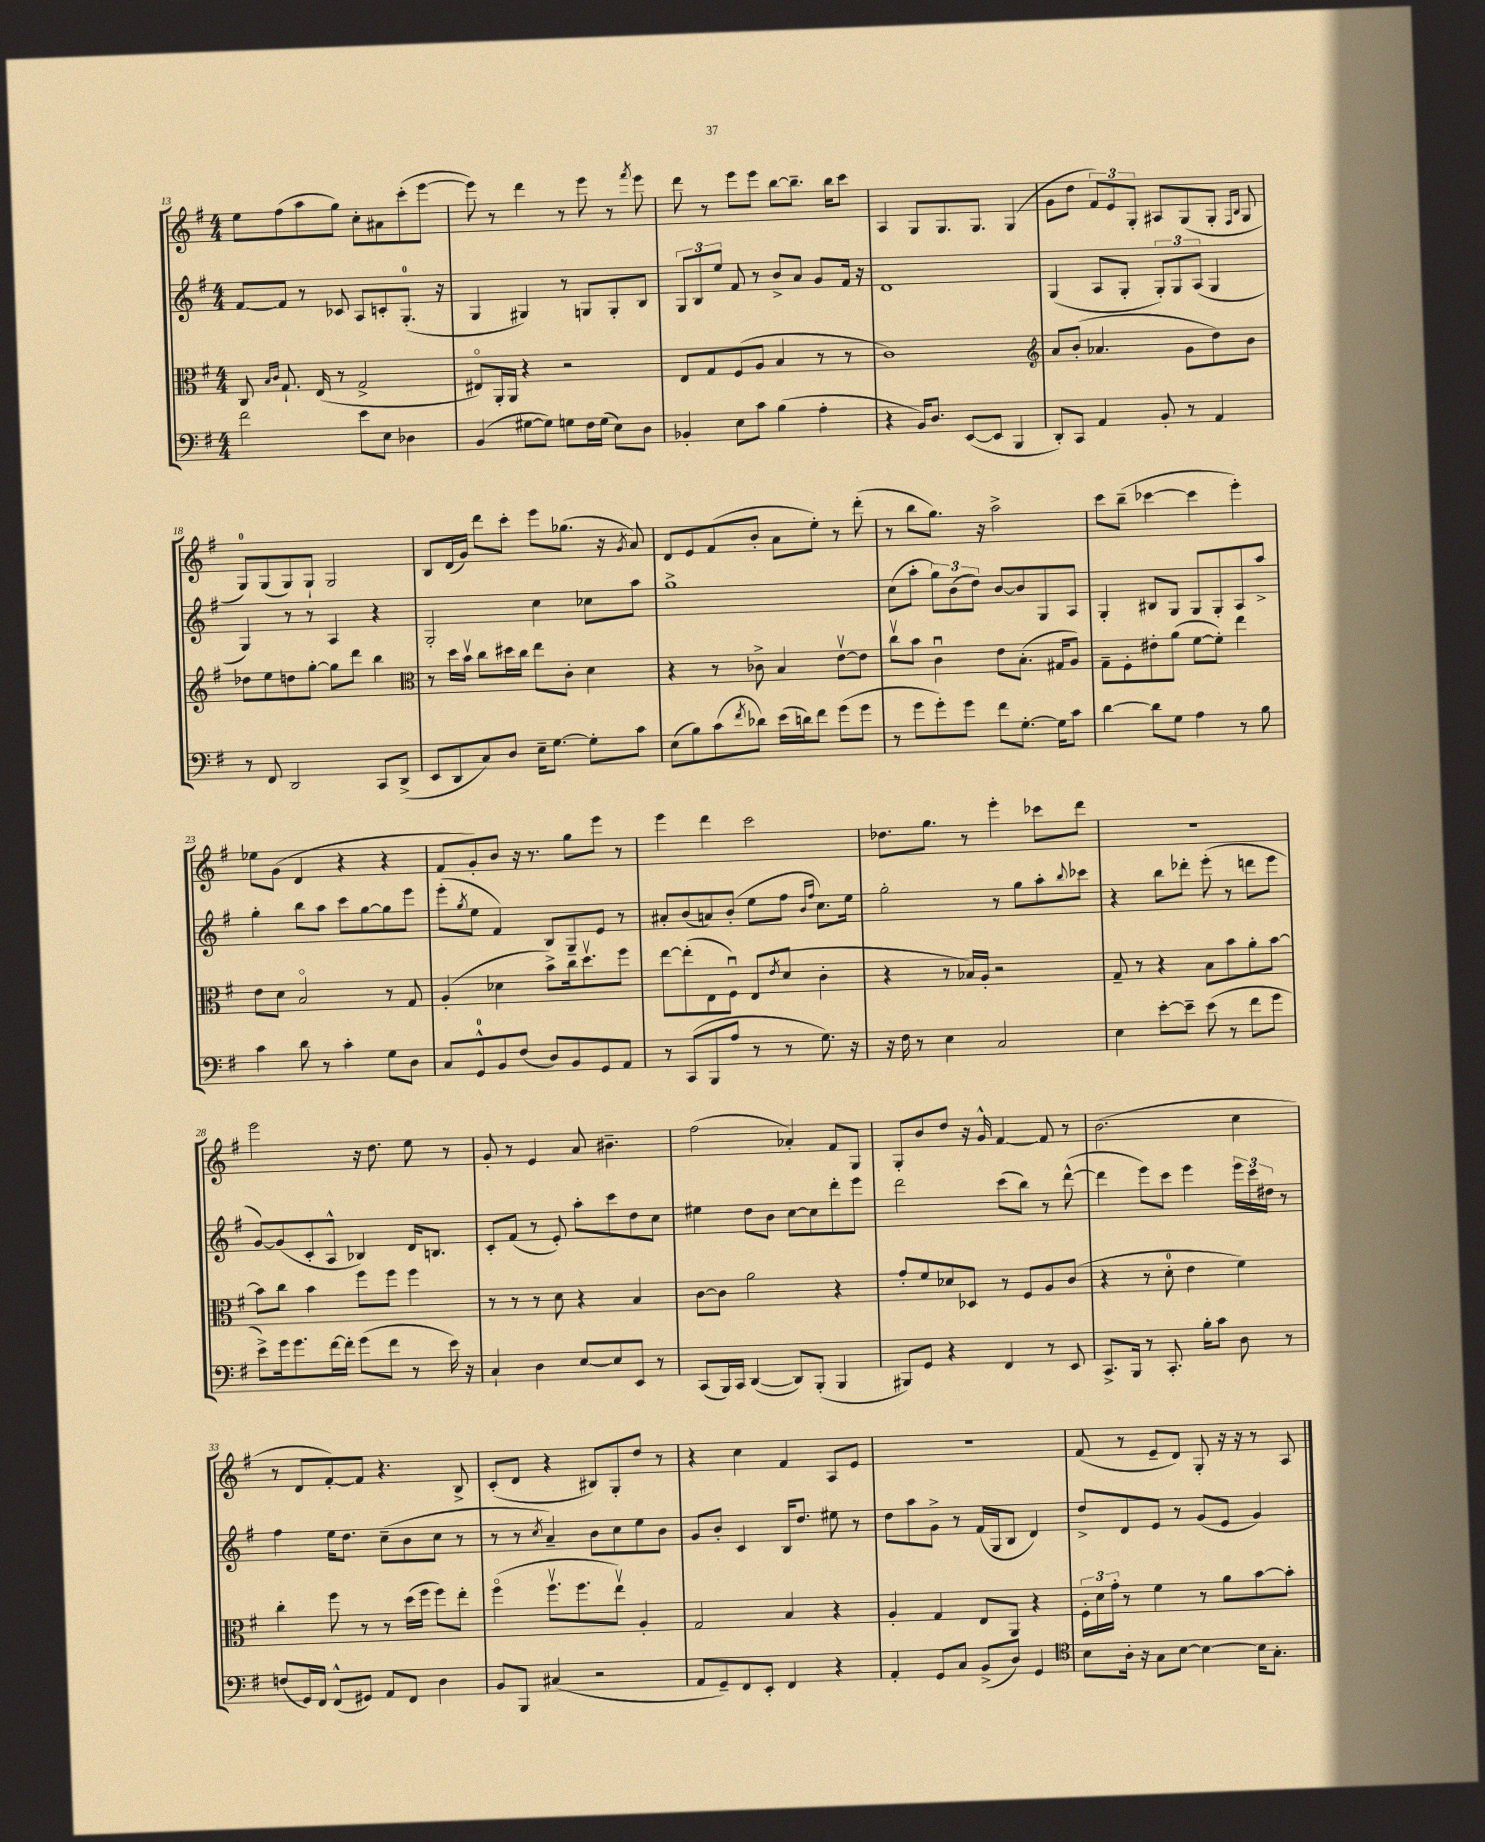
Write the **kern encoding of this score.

**kern	**kern	**kern	**kern
*part4	*part3	*part2	*part1
*staff4	*staff3	*staff2	*staff1
*clefF4	*clefC3	*clefG2	*clefG2
*k[f#]	*k[f#]	*k[f#]	*k[f#]
*M4/4	*M4/4	*M4/4	*M4/4
=13	=13	=13	=13
2f#\	8C/	[8f#/L	8ee\L
.	16qqB/LL	.	.
.	16qqc/JJ	.	.
.	8.G`/	8f#/J]	(8ff#\
.	.	8r	8aa\
.	(16E/	.	.
.	8r	8c-X/	8gg\J)
8e\L	2G^/	8A/L	8cc'\L
8E\J	.	8cn'/	8a#X\
4D-X\	.	(8.G'/J	(8ccc'\
.	.	.	[8eee\J
.	.	16r	.
=14	=14	=14	=14
(4BB/	8E#X/L)	4G/	8eee\])
.	16AA'/L	.	8r
.	16AA/JJ	.	.
[8G#X\L	4r	4G#X/)	4ddd\
8G#\J])	.	.	.
8Gn\L	2r	8r	8r
16F#\L	.	8Gn/L	8eee\
(16G\JJ	.	.	.
8E\L)	.	8G'/	8r
.	.	.	8qfff#/
8D\J	.	8B/J	8eee\
=15	=15	=15	=15
4BB-X'/	8E/L	12G/L	8ddd\
.	.	12B/	.
.	8G/	.	8r
.	.	12ee/J	.
8E\L	(8F#/	8f#/	8eee\L
8c\J	8A/J	8r	8eee\J
(4B\	4B/	8b^/L	[8bb\L
.	.	8a/J	8.bb~\J]
4A'\	8r	8g/L	.
.	.	.	16bb\KL
.	8r	16f#/Jk	8ccc\J
.	.	16r	.
=16	=16	=16	=16
4r	1c)	1d	4A/
16BB/KL)	.	.	8G/L
8.D/J	.	.	.
.	.	.	8.G/
([8EE/L	.	.	.
.	.	.	8.G/J
8EE/J]	.	.	.
4BBB/	.	.	(4G/
=17	=17	=17	=17
*	*clefG2	*	*
8DD'/L)	8a/L	(4G/	8g\L
8CC/J	(8b'/J	.	8dd\J
4AA/	4.a-X/	8A/L	12f#/L)
.	.	.	12e/
.	.	8G'/J	.
.	.	.	12G'/J
8BB'/	.	12G'/L)	8A#X/L
.	.	12G/	.
8r	8g\L	.	(8G/
.	.	(12A/J	.
4AA/	8dd\)	4G/	8G'/J
.	.	.	16qqF#/LL
.	.	.	16qqB/JJ
.	8b\J	.	8G/
!!LO:LB:g=z
=18	=18	=18	=18
8r	8dd-X\L	4G/)	8G/L)
8FF#/	8ee\	.	(8G/
2DD/	8ddn\	8r	8G/)
.	[8gg'\J	8r	8G`/J
.	8gg\L]	4A/	2G/
.	8ddd\J	.	.
8CC/L	4bb\	4r	.
(8DD^/J	.	.	.
=19	=19	=19	=19
*	*clefC3	*	*
8EE/L	8r	2G'/	8B/L
8DD/	16dd\LL	.	(16d/L
.	16bv\JJ	.	16g/JJ)
8C/)	8cc\L	.	8ddd\L
8D/J	16dd#X\L	.	8ccc'\J
.	16cc\JJ	.	.
16E~\KL	8ee\L	4cc\	8eee\L
[8.G\J	.	.	.
.	8c'\J	.	(8.gg-X\J
8G'\L]	4d\	8cc-X\L	.
.	.	.	16r
.	.	.	8qg/
8c\J	.	8aa\J	8a/)
=20	=20	=20	=20
(8E\L	4r	1gg^	8d/L
8B\)	.	.	8e/
(8c\	8r	.	(8f#/
8qf#/	.	.	.
8d-X\J)	8c-X^\	.	8b'/J
(16e\LL	4B/	.	8a\L
16dn\J)	.	.	.
8f#\J	.	.	8ee'\J)
(8g\L	[8ev\L	.	8r
8g\J	8e\J]	.	(8ddd'\
=21	=21	=21	=21
8r	8ccv\L	(8cc\L	8r
8g\L	8b\J	8aa'\J	8bb\L
8g'\)	4cu\	12gg\L)	8.gg\J)
.	.	(12b\	.
8g\J	.	.	.
.	.	12dd\J)	.
.	.	.	16r
8f#\L	8e\L	[8b/L	2aa^\
[8.G'\J	(8.B'\J	8b/]	.
.	.	8G/	.
16G\KL]	16G#X/KL	.	.
8c\J	8A/J)	8A/J	.
=22	=22	=22	=22
[4d\	8G~\L	4G'/	8ccc\L
.	8F#'\	.	(8bb~\J
8d\L]	8e#X'\	8B#X/L	[4ccc-X\
8G\J	(8a\J	8G/J	.
4A\	[8f#\L	8G/L	4ccc-\]
.	8f#'\J])	8G'/	.
8r	4ee\	8A/	4eee'\)
8B\	.	8aa^/J	.
!!LO:LB:g=z
=23	=23	=23	=23
4c\	8e\L	4gg'\	8ee-X\L
.	8d\J	.	(8g\J
8d\	2B/	8bb\L	4d/
8r	.	8aa\J	.
4c'\	.	8ccc\L	4r
.	.	[8gg\	.
8G\L	8r	8gg\]	4r
8D\J	8G/	8eee\J	.
=24	=24	=24	=24
8C/L	(4A'/	(8eee'\L	8f#/L
.	.	8qgg/	.
8GG^^/	.	8ee\J	8g'/)
8BB/	4d-X\	4f#/)	8b/J
(8F#/J	.	.	16r
.	.	.	8.r
8D/L)	8b^\L)	8B/L	.
8BB/	16cc\k	8G~/	8gg\L
.	8.ddv\	.	.
8GG/	.	8e/J	8eee\J
8AA/J	8ff#\J	8r	8r
=25	=25	=25	=25
8r	[8ee\L	8a#X'/L	4eee\
(8CC/L	(8ee'\]	(8b/	.
8BBB/	8E\	8an/)	4ddd\
8A/J	8F#u\J)	(8b'/J	.
8r	(8E/L	8ee\L	2ccc\
.	8qe/	.	.
8r	8d/J	8ff#\J	.
.	.	16qqb/LL	.
.	.	16qqff#/JJ	.
8.G\)	4c'\	8.cc\L)	.
16r	.	16ee\Jk	.
=26	=26	=26	=26
16r	4r	2gg'\	8.dd-X\L
16F#\	.	.	.
8r	.	.	.
.	.	.	8.gg\J
4E\	8r	.	.
.	16B-X/LL)	.	8r
.	16A'/JJ	.	.
2C/	2r	8r	4eee'\
.	.	8gg\L	.
.	.	8aa'\	8ccc-X\L
.	.	8qqbb/	.
.	.	8ccc-X\J	8ddd\J
=27	=27	=27	=27
4E\	8G~/	4r	1r
.	8r	.	.
[8e'\L	4r	8bb\L	.
8e~\J]	.	8ddd-X'\J	.
(8e\	8B\L	(8eee'\	.
8r	8b\	8r	.
8f#\L	8a'\	8dddn\L	.
8g\J	[8b\J	8eee\J	.
!!LO:LB:g=z
=28	=28	=28	=28
8e^\L)	8b\L]	[8g/L)	2eee\
16g\k	8cc\J	(8g/]	.
8.g\	.	.	.
.	4b\	8c'/	.
[16f#\L	.	8A^^/J	.
16f#'\JJ]	.	.	.
(8g\L	8ff#\L	4B-X/)	16r
.	.	.	8.dd\
8f#\J	8ff#\J	.	.
8r	4ff#\	16d/KL	8ee\
.	.	8.Bn/J	.
16e\)	.	.	8r
16r	.	.	.
=29	=29	=29	=29
4C`/	8r	8c'/L	8g'/
.	8r	(8f#/J	8r
4D\	8r	8r	4e/
.	8d\	8e'/)	.
[8E/L	4r	8aa'\L	8a/
8E/]	.	8ccc\	4.b#X~\
8EE/J	4B/	8dd\	.
8r	.	8cc\J	.
=30	=30	=30	=30
(8CC/L	[8c\L	4ee#X\	(2ff#\
16BBB/L)	8c\J]	.	.
16CC/JJ	.	.	.
([4DD/	2a\	8dd\L	.
.	.	8b\J	.
8DD/L])	.	[8cc\L	4a-X'/)
(8BBB'/J	.	8cc\]	.
4BBB/	4r	8ddd'\	8f#/L
.	.	8eee\J	8G/J
=31	=31	=31	=31
8BBB#X/L)	8g'/L	2ddd\	8G'/L
8GG/J	8f#/	.	8b/
4r	8d-X/	.	8dd/J
.	8D-X/J	.	16r
.	.	.	16g^^/
4FF#/	8r	(8ccc\L	[4f#/
.	8F#/L	8bb\J)	.
8r	8A/	8r	8f#/]
8EE/	(8c/J	([8ddd^^\	8r
=32	=32	=32	=32
8.CC^/L	4r	4ddd\]	(2.b\
16BBB/Jk	.	.	.
8r	8r	8eee\L)	.
8.CC'/	8d'\	8ccc\J	.
.	4e\	4eee\	.
16B'\KL	.	.	.
8c\J	.	.	.
8D\	4f#\)	24eee\LL	4cc\
.	.	24ccc\	.
.	.	24dd#X\JJ	.
8r	.	8r	.
!!LO:LB:g=z
=33	=33	=33	=33
(8Fn/L	4cc'\	4ff#\	8r
16GG/L)	.	.	8d/L
16FF#/JJ	.	.	.
(8FF#^^/L	8ff#\	16ee\KL	[8f#'/)
.	.	8.dd\J	.
8GG#X/J)	8r	.	8f#/J]
8AA/L	8r	(8cc~\L	4.r
8FF#/J	(16dd\LL	8b\	.
.	16ff#\JJ	.	.
4D\	8ff#\L)	8cc\J	.
.	8ee'\J	8r	8B^/
=34	=34	=34	=34
8BB/L	(4ff#\	8r	(8c'/L
8BBB/J	.	8r	8d/J
.	.	8qcc/	.
(4C#X/	8.ff#v\L	4a~/)	4r
.	8.ff#\	.	.
2r	.	8b\L	8B#X/L)
.	8eev\J)	8cc\	8G'/
.	4A'/	8ee\	8dd/J
.	.	8b\J	8r
=35	=35	=35	=35
8AA/L	2G/	8g/L	4r
8GG~/)	.	8b'/J	.
8FF#/	.	4c/	4cc\
8EE'/J	.	.	.
4FF#/	4B/	16B/KL	4f#/
.	.	8.dd/J	.
4r	4r	8ee#X\	8A/L
.	.	8r	8e/J
=36	=36	=36	=36
4AA'/	4A'/	8dd\L	1r
.	.	8aa\	.
8GG/L	4G/	8g^\J	.
8C/J	.	8r	.
(8BB^/L	8E/L	(16f#/LL	.
.	.	16G/J	.
8D/J)	8AA/J	8B/J	.
4GG/	4r	4d/)	.
=37	=37	=37	=37
*clefC4	*	*	*
8B\L	24F#'\LL	8dd^/L	(8f#/
.	24d\	.	.
.	24g'\JJ	.	.
16A'\Jk	8r	8d/	8r
16r	.	.	.
8G\L	4f#\	8e/J	8e~/L
[8B\J	.	8r	8d/J)
4B\_	8r	(8g/L	8G'/
.	8a\L	8e/J	16r
.	.	.	16r
16B\KL]	[8b\	4g/)	8r
8.G'\J	.	.	.
.	8b'\J]	.	8A/
==	==	==	==
*-	*-	*-	*-
